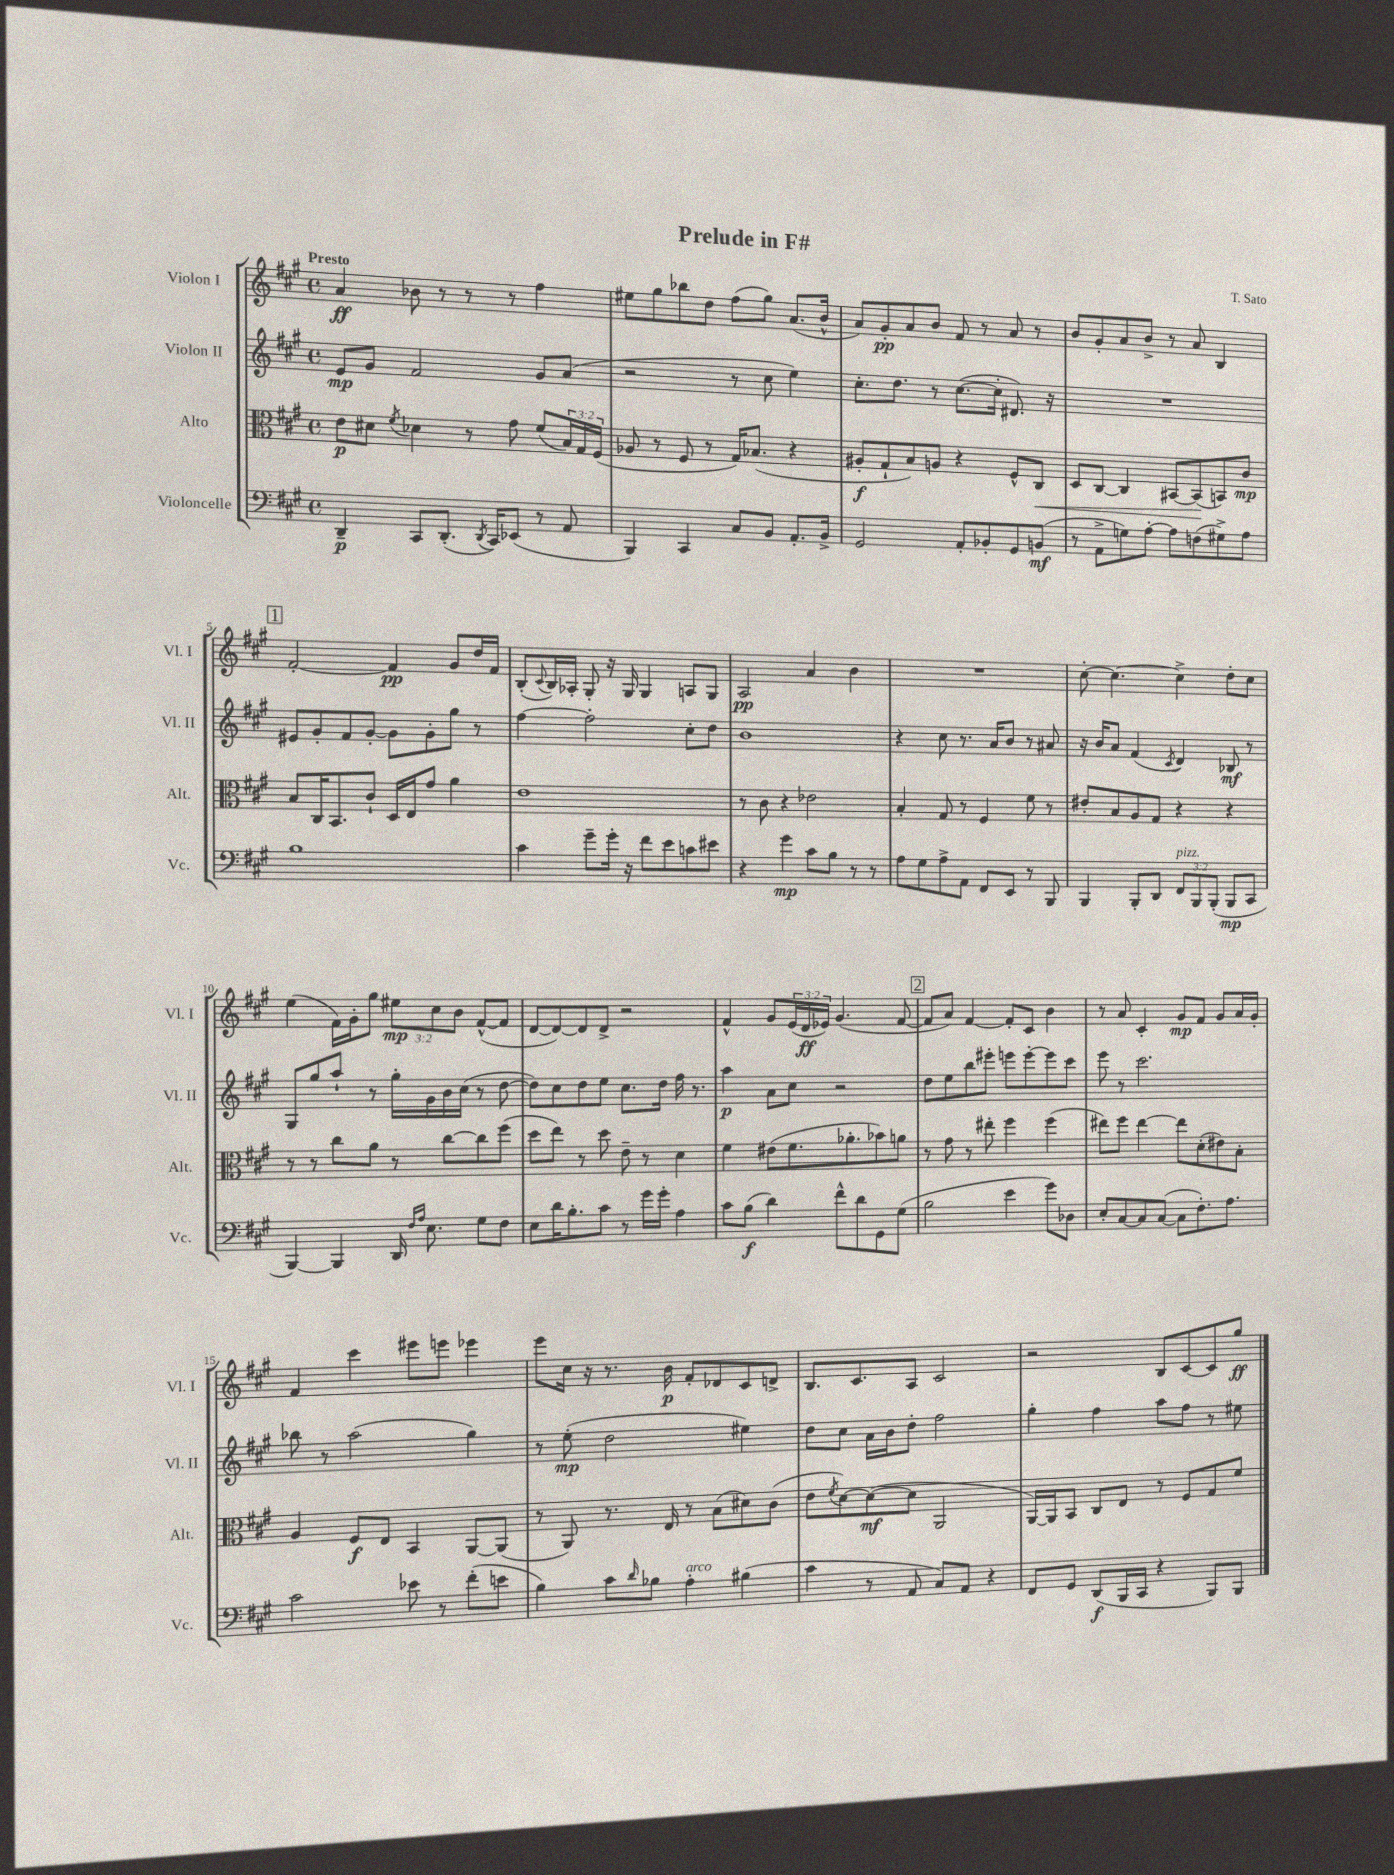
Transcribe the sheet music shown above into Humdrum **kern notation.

**kern	**kern	**kern	**kern
*staff4	*staff3	*staff2	*staff1
*clefF4	*clefC3	*clefG2	*clefG2
*k[f#c#g#]	*k[f#c#g#]	*k[f#c#g#]	*k[f#c#g#]
*M4/4	*M4/4	*M4/4	*M4/4
*met(c)	*met(c)	*met(c)	*met(c)
4DD~	8e	8e	4a
.	8d#	8g#	.
.	8qf#	.	.
8CC#	4d-	2f#	8b-
(8.DD'	.	.	8r
.	8r	.	8r
8qDD	.	.	.
16CC#)	.	.	.
(8EE-	8g#	.	8r
8r	(8f#	8g#	4ff#
8AA	24B)	(8a	.
.	24G#	.	.
.	(24F#	.	.
=	=	=	=
4BBB)	8A-	2r	8ee#
.	8r	.	8gg#
4CC#	8F#	.	8bb-
.	8r	.	8dd
8C#	16G#)	8r	(8ff#
.	(8.B-	.	.
8BB	.	8cc#	8gg#)
8.AA'	4r	4ee)	(8.a
16BB^	.	.	16b^^
=	=	=	=
2GG#	8A#'	8.cc#'	8a)
.	8G#`	.	8g#'
.	.	8.dd	.
.	8B)	.	8a
.	8A	8r	8b
8AA'	4r	([8.cc#	8f#
8BB-'	.	.	8r
.	.	16cc#']	.
8GG#	8F#^^	8.d#)	8a
(8BB	8C#	.	8r
.	.	16r	.
=	=	=	=
8r	8D	1r	8b
8AA^	[8C#	.	8g#'
8G)	4C#]	.	8a
[8A'	.	.	8b^
8A]	[8BB#	.	8r
(8F	(8BB#]	.	8a
8G#^)	8BB)	.	4B
8A	8c#	.	.
=	=	=	=
1B	8B	8e#	[2f#'
.	16C#	8g#'	.
.	8.BB	.	.
.	.	8f#	.
.	8c#`	[8g#'	.
.	16D	8g#]	4f#]
.	16E	.	.
.	8g#	8g#'	.
.	4a	8gg#	8g#
.	.	8r	16dd
.	.	.	16f#
=	=	=	=
4c#	1e	[4ff#	(8B'
.	.	.	8qqc#
.	.	.	16B)
.	.	.	16A-'
8g#~	.	2ff#']	8G#'
16g#'	.	.	16r
16r	.	.	16G#
8f#	.	.	4G#
8e	.	.	.
8c	.	8cc#'	8A
8e#	.	8dd	8G#
=	=	=	=
4r	8r	1b	2A
.	8c#	.	.
4g#	4r	.	.
8c#	2e-	.	4a
8B	.	.	.
8r	.	.	4b
8r	.	.	.
=	=	=	=
8A	4B'	4r	1r
8G#	.	.	.
8A^	8G#	8cc#	.
8AA	8r	8.r	.
8FF#	4F#	.	.
.	.	16a	.
8EE	.	8b	.
8r	8f#	8r	.
8BBB	8r	8a#	.
=	=	=	=
4BBB	8e#'	16r	[8cc#'
.	.	16b	.
.	8B	8a	4.cc#_
8BBB'	8A	(4f#	.
8DD	8G#	.	.
.	.	8qc#	.
12FF#	4r	4d)	4cc#^]
12BBB	.	.	.
(12BBB'	.	.	.
8BBB	4r	8B-	8dd'
8CC#	.	8r	8cc#
=	=	=	=
[4BBB)	8r	8G#	(4ee
.	8r	8gg#	.
4BBB]	8cc#	8aa`	16f#)
.	.	.	16g#'
.	8a	8r	8gg#
16DD	8r	16gg#'	12ee#
16qqF#	.	.	.
16qqA	.	.	.
8.E	.	16g#	.
.	.	.	12cc#
.	[8cc#	16b	.
.	.	.	12b
.	.	(16cc#	.
8G#	8cc#]	8r	([8f#^^
8F#	(8ff#	[8dd	8f#]
=	=	=	=
8E	8dd	8dd])	[8d
16d	8ee)	8cc#	8d_)
8.B'	.	.	.
.	8r	8dd	8d]
8c#	8dd	8ee	8d^
8r	8e~	8.cc#	2r
16g#	8r	.	.
16g#'	.	16dd	.
4A	4d	16ff#	.
.	.	8.r	.
=	=	=	=
8c#	4f#	4aa	4f#^^
(8B	.	.	.
4d)	(8e#	8a	8g#
.	8.f#	8cc#	(24e
.	.	.	24d
.	.	.	24e-)
8f#^^	.	2r	(4.g#
.	8.a-'	.	.
8d	.	.	.
8GG#	8b-)	.	.
(8G#	8a	.	[8f#
=	=	=	=
2B	8r	8dd	8f#]
.	8g#	8ee	8a)
.	8r	8bb	[4f#
.	8ee#'	8eee#'	.
4e	4ff#	8eee	8f#']
.	.	[8eee'	8c#
8g#)	(4ff#	8eee]	4b
8D-	.	8ccc#	.
=	=	=	=
8E'	8ee#)	8eee	8r
[8C#	8ff#	8r	8a
8C#]	[4ee#	2.ccc#	4c#'
([8C#	.	.	.
8C#]	8ee#]	.	8g#
8.F#')	(8d'	.	8f#
.	8e#)	.	8g#
8.A	.	.	.
.	8B'	.	16a
.	.	.	16g#'
=	=	=	=
2c#	4A	8bb-	4f#
.	.	8r	.
.	8F#	(2aa	4ccc#
.	8E	.	.
8e-	4BB	.	8eee#
8r	.	.	8eee
(8f#'	[8AA	4gg#)	4eee-
8e	(8AA]	.	.
=	=	=	=
4B)	8r	8r	8eee
.	8AA)	(8ee'	16cc#
.	.	.	16r
8c#	8.r	2dd	8.r
16qqd	.	.	.
8B-	.	.	.
.	16E	.	16b
4A'	8r	.	8f#'
.	(8B	.	8d-
(4B#	8d#)	4ee#)	8c#
.	(8c#	.	8d^
=	=	=	=
4c#	8e	8dd	8.B
.	8qf#	.	.
.	[8d)	8cc#	.
.	.	.	8.c#
8r	(8d_	16a	.
.	.	16b	.
8AA	8d]	8dd'	8A
8C#)	2AA	2ff#	2c#
8AA	.	.	.
4r	.	.	.
=	=	=	=
8FF#	[16AA)	4gg#'	2r
.	16AA]	.	.
8GG#	8BB	.	.
(8DD	8C#	4ff#	.
16BBB	8E	.	.
16CC#	.	.	.
4r	8r	8aa	8B
.	8F#	8ff#	[8c#
8BBB)	8G#	8r	8c#]
8BBB	8f#	8ee#	8gg#
==	==	==	==
*-	*-	*-	*-
